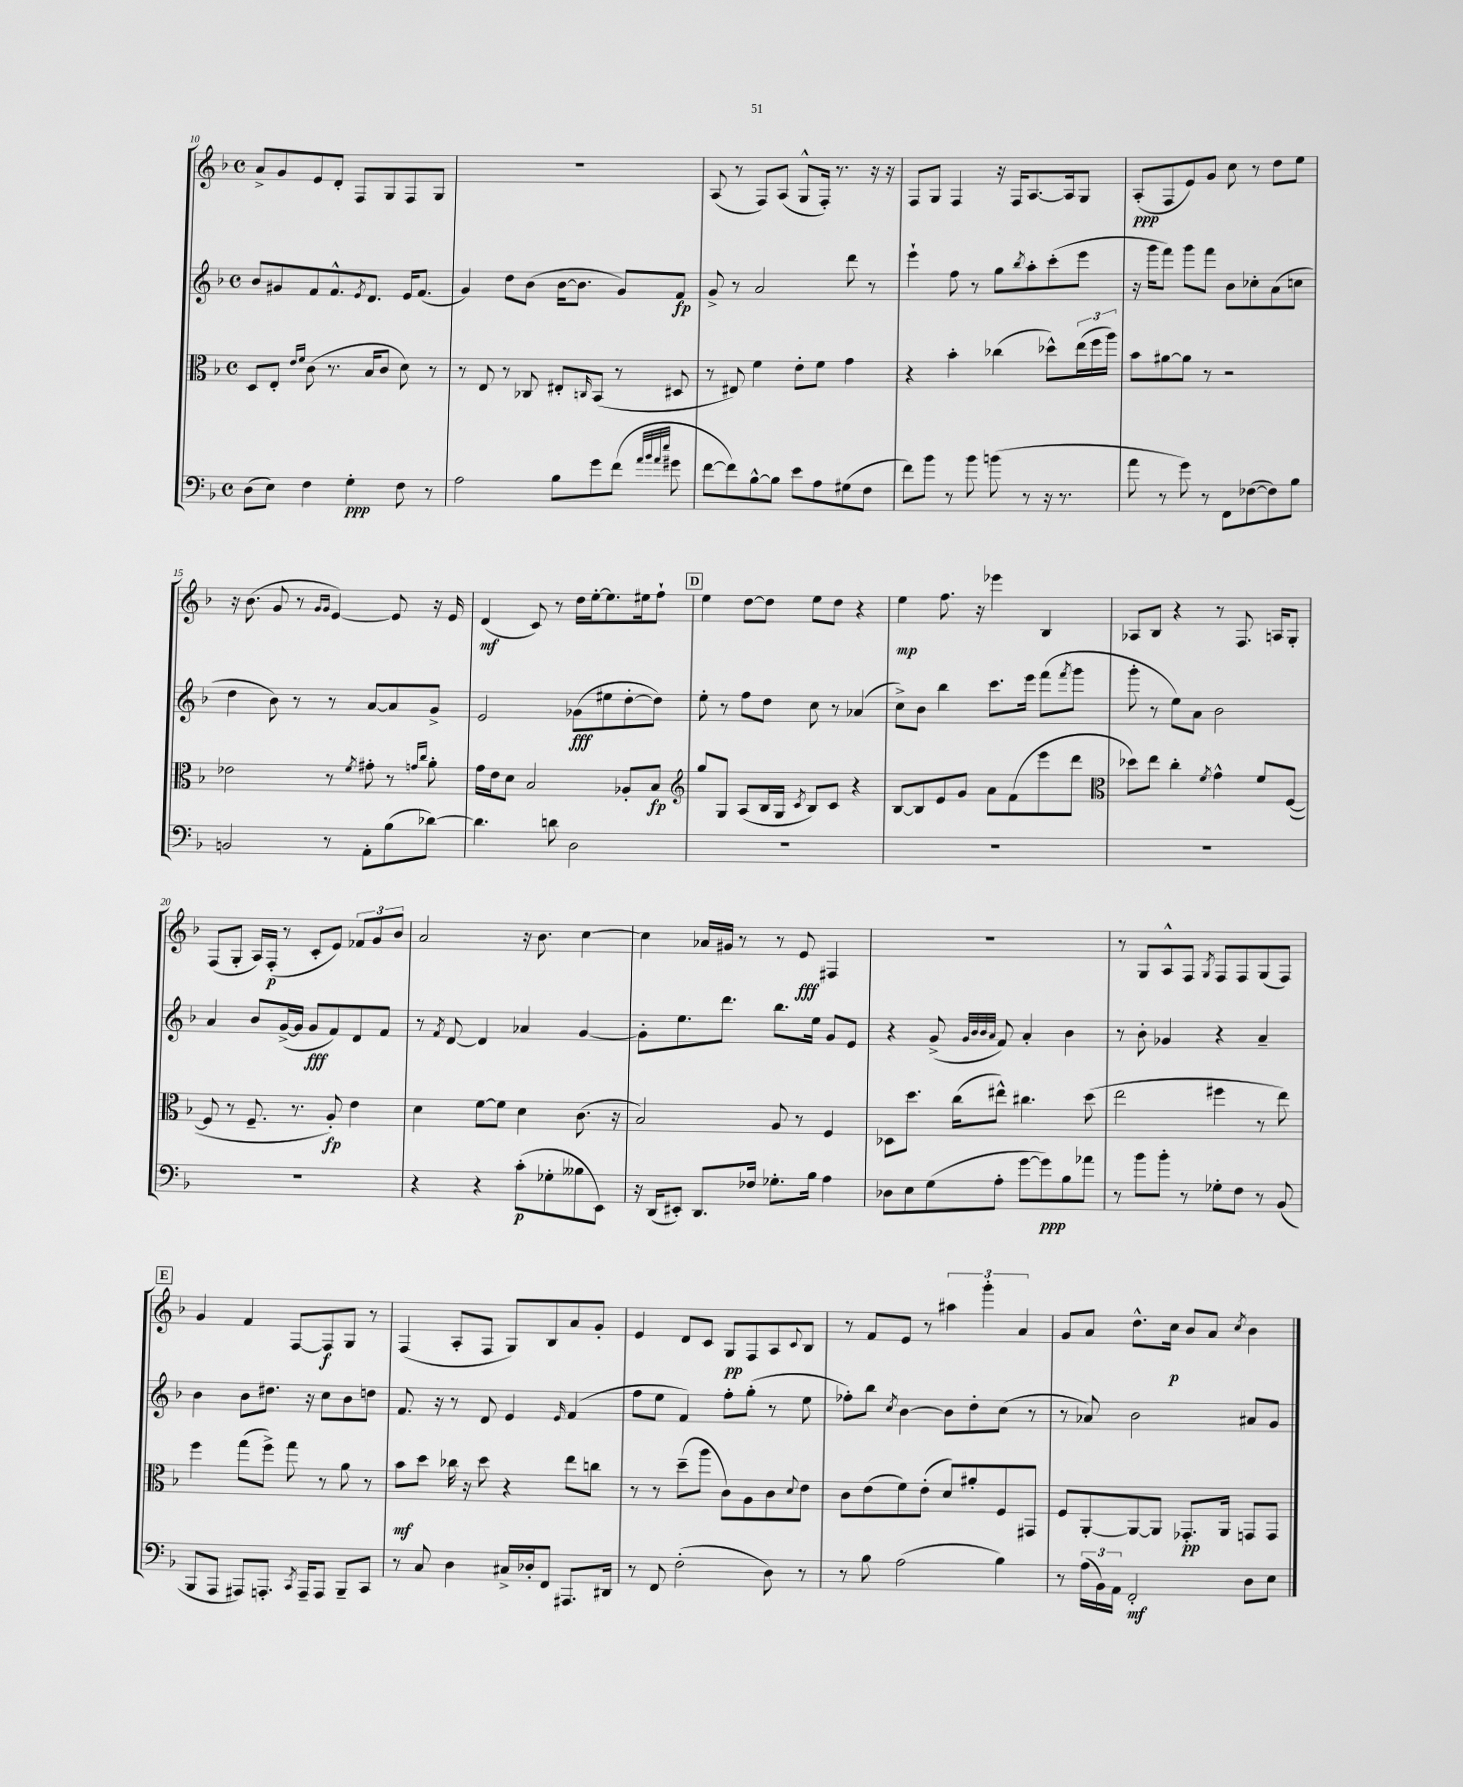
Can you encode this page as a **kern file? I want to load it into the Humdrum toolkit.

**kern	**kern	**kern	**kern
*staff4	*staff3	*staff2	*staff1
*clefF4	*clefC3	*clefG2	*clefG2
*k[b-]	*k[b-]	*k[b-]	*k[b-]
*M4/4	*M4/4	*M4/4	*M4/4
*met(c)	*met(c)	*met(c)	*met(c)
(8D	8D	8b-	8a^
8E)	8E'	8g#	8g
.	16qqe	.	.
.	16qqf	.	.
4F	(8c	8f	8e
.	8.r	8.f^^	8d'
4G'	.	.	8F
.	.	8qe	.
.	16B-	8.d	.
.	8c	.	8G
8F	8d)	16e	8F
.	.	(8.f	.
8r	8r	.	8G
=	=	=	=
2A	8r	4g)	1r
.	8E	.	.
.	8r	8dd	.
.	8C-	(8b-	.
8B-	8E#'	[16b-	.
.	.	8.b-]	.
.	16qqC	.	.
8g	(8BB-	.	.
(8f	8r	8g)	.
32qqa	.	.	.
32qqb-	.	.	.
32qqa	.	.	.
32qqee	.	.	.
8g#	8D#	8f	.
=	=	=	=
[8f	8r	8g^	(8A
8f])	8E#)	8r	8r
[8B-^^	4f	2a	8F)
8B-]	.	.	(8A
8e	8e'	.	8G^^
8A	8f	.	16F')
.	.	.	8.r
(8G#	4g	8ddd	.
8F	.	8r	16r
.	.	.	16r
=	=	=	=
8f)	4r	4eee`	8F
8b-	.	.	8G
8r	4b-'	8ff	4F
8b-	.	8r	.
(8b	(4cc-	8gg	16r
.	.	.	16F
.	.	8qbb-	.
8r	.	8aa'	[8.A
16r	8dd-^^)	(8ccc'	.
8.r	.	.	16A]
.	(24ee	8eee	8G
.	24ff	.	.
.	24aa)	.	.
=	=	=	=
8a	8b-	16r	(8A'
.	.	16ggg	.
8r	[8a#	8fff)	8F
8g)	8a#]	8ggg	8e)
8r	8r	8fff	8g
8FF	2r	8b-	8cc
([8F-	.	8cc-'	8r
8F-])	.	(8a	8dd
8B-	.	8cc	8ee
=	=	=	=
2BB	2e-	4dd	16r
.	.	.	(8.b-
.	.	8b-)	8g
.	.	8r	8r
.	.	.	16qqg
.	.	.	16qqg
8r	8r	8r	[4e)
.	8qf	.	.
8AA'	8g#'	[8a	.
(8B-	8r	8a]	8e]
.	16qqg	.	.
.	16qqcc	.	.
[8d-)	8a'	8g^	16r
.	.	.	16e
=	=	=	=
4.d-]	16g	2e	(4d
.	16e	.	.
.	8d	.	.
.	2B-	.	8c)
8d	.	.	8r
2D	.	(8g-	16dd
.	.	.	[16ee'
.	.	8ee#	8.ee]
.	8A-'	[8dd'	.
.	.	.	16ee#
.	8B-	8dd])	8ff`
=	=	=	=
*	*clefG2	*	*
1r	8gg	8ee'	4ee
.	8G	8r	.
.	(8A	8ff	[8dd
.	16B-	8dd	8dd]
.	16G	.	.
.	8qc	.	.
.	8B-)	8cc	8ee
.	8c	8r	8dd
.	4r	(4a-	4r
=	=	=	=
1r	[8B-	8cc^)	4ee
.	8B-]	8b-	.
.	8e	4bb-	8.ff
.	8g	.	.
.	.	.	16r
.	8a	8.ccc	4eee-
.	(8f	.	.
.	.	16eee	.
.	8eee	(8fff	4B-
.	.	8qfff	.
.	8ddd	8ggg	.
=	=	=	=
*	*clefC3	*	*
1r	8dd-)	8ggg'	8A-
.	8ee	8r	8B-
.	4cc'	8ee)	4r
.	.	8a	.
.	8qf	.	.
.	4g^^	2b-	8r
.	.	.	8.F
.	8f	.	.
.	.	.	16A
.	([8F	.	8G'
=	=	=	=
1r	8F]	4a	(8F
.	8r	.	8G'
.	8.F~	8b-	16A)
.	.	.	(16F'
.	.	([16g^	8r
.	8.r	16g]	.
.	.	8g	8c'
.	8A')	8f)	8e)
.	4e	8d	12f-
.	.	.	12g
.	.	8f	.
.	.	.	12b-
=	=	=	=
4r	4d	8r	2a
.	.	8qf	.
.	.	[8d	.
4r	[8f	4d]	.
.	8f]	.	.
(8c'	4d	4a-	16r
.	.	.	8.b-
8G-'	.	.	.
8B--	(8.c	[4g	[4cc
8EE)	.	.	.
.	16r	.	.
=	=	=	=
16r	2B-)	8g']	4cc]
(16DD	.	.	.
8EE#')	.	8.ee	.
8.DD	.	.	16a-
.	.	8.ddd	16g#
.	.	.	8r
16F-	.	.	.
8.G-'	8A	8.bb-	8r
.	8r	.	8e
16B-	.	16ee	.
4A	4F	8g	4F#
.	.	8e	.
=	=	=	=
8D-	8D-	4r	1r
8E	8.dd	.	.
(8G	.	(8g^	.
.	(16cc	.	.
.	.	32qqg	.
.	.	32qqb-	.
.	.	32qqb-	.
.	.	32qqa	.
8A'	8ee#^^)	8f)	.
[8g	4.cc#	4a'	.
8g])	.	.	.
8B-	.	4b-	.
8a-	(8dd	.	.
=	=	=	=
8r	2ee	8r	8r
8b-	.	8b-'	8G
8b-'	.	4g-	8A^^
8r	.	.	8F
.	.	.	8qG
8G-'	4ff#	4r	8F
8F	.	.	8F
8r	8r	4a~	(8G
(8BB-	8ee)	.	8F)
=	=	=	=
8BBB-	4ff	4b-	4g
8AAA	.	.	.
8AAA#)	(8gg	8b-	4f
8.AAA'	8ff^)	8.dd#	.
.	8gg	.	[8F
8qCC	.	.	.
16AAA~	.	16r	.
8AAA	8r	8cc	8F]
8BBB-~	8a	8b-	8G
8CC	8r	8dd	8r
=	=	=	=
8r	8b-	8.f	(4F
8C	8dd	.	.
.	.	16r	.
4D	16cc-	8r	8A'
.	16r	.	.
.	8dd	8d	8F
16C#^	4r	4e	8G)
16D-'	.	.	.
8FF	.	.	8B-
.	.	16qqe	.
8.AAA#	8ee	(4f	8a
.	8cc	.	8g'
16DD#	.	.	.
=	=	=	=
8r	8r	8ff	4e
8FF	8r	8ee	.
(2F'	(8dd~	4f)	8d
.	8aa	.	8c
.	8c)	8ff'	8G
.	8A	(8gg'	8F
8D)	8c	8r	8A
.	8qqd	.	8qqc
8r	8e	8ee	8B-
=	=	=	=
8r	8c	8ff-')	8r
8B-	(8e	8bb-	8f
.	.	8qcc	.
(2A	8f)	[4b-	8e
.	(8e'	.	8r
.	8d)	8b-]	6aa#
.	8a#'	8dd'	.
.	.	.	6ggg'
4B-)	8F	(8cc	.
.	.	.	6a
.	8GG#	8r	.
=	=	=	=
8r	8F	8r	8g
(24A	[8AA'	8a-)	8a
24BB-)	.	.	.
24AA	.	.	.
2FF'	8AA_	2b-	8.dd^^
.	8AA]	.	.
.	.	.	16cc
.	8.GG-'	.	8b-
.	.	.	8a
.	16AA	.	.
.	.	.	8qcc
8D	8GG	8a#	4b-
8E	8GG	8g	.
==	==	==	==
*-	*-	*-	*-
